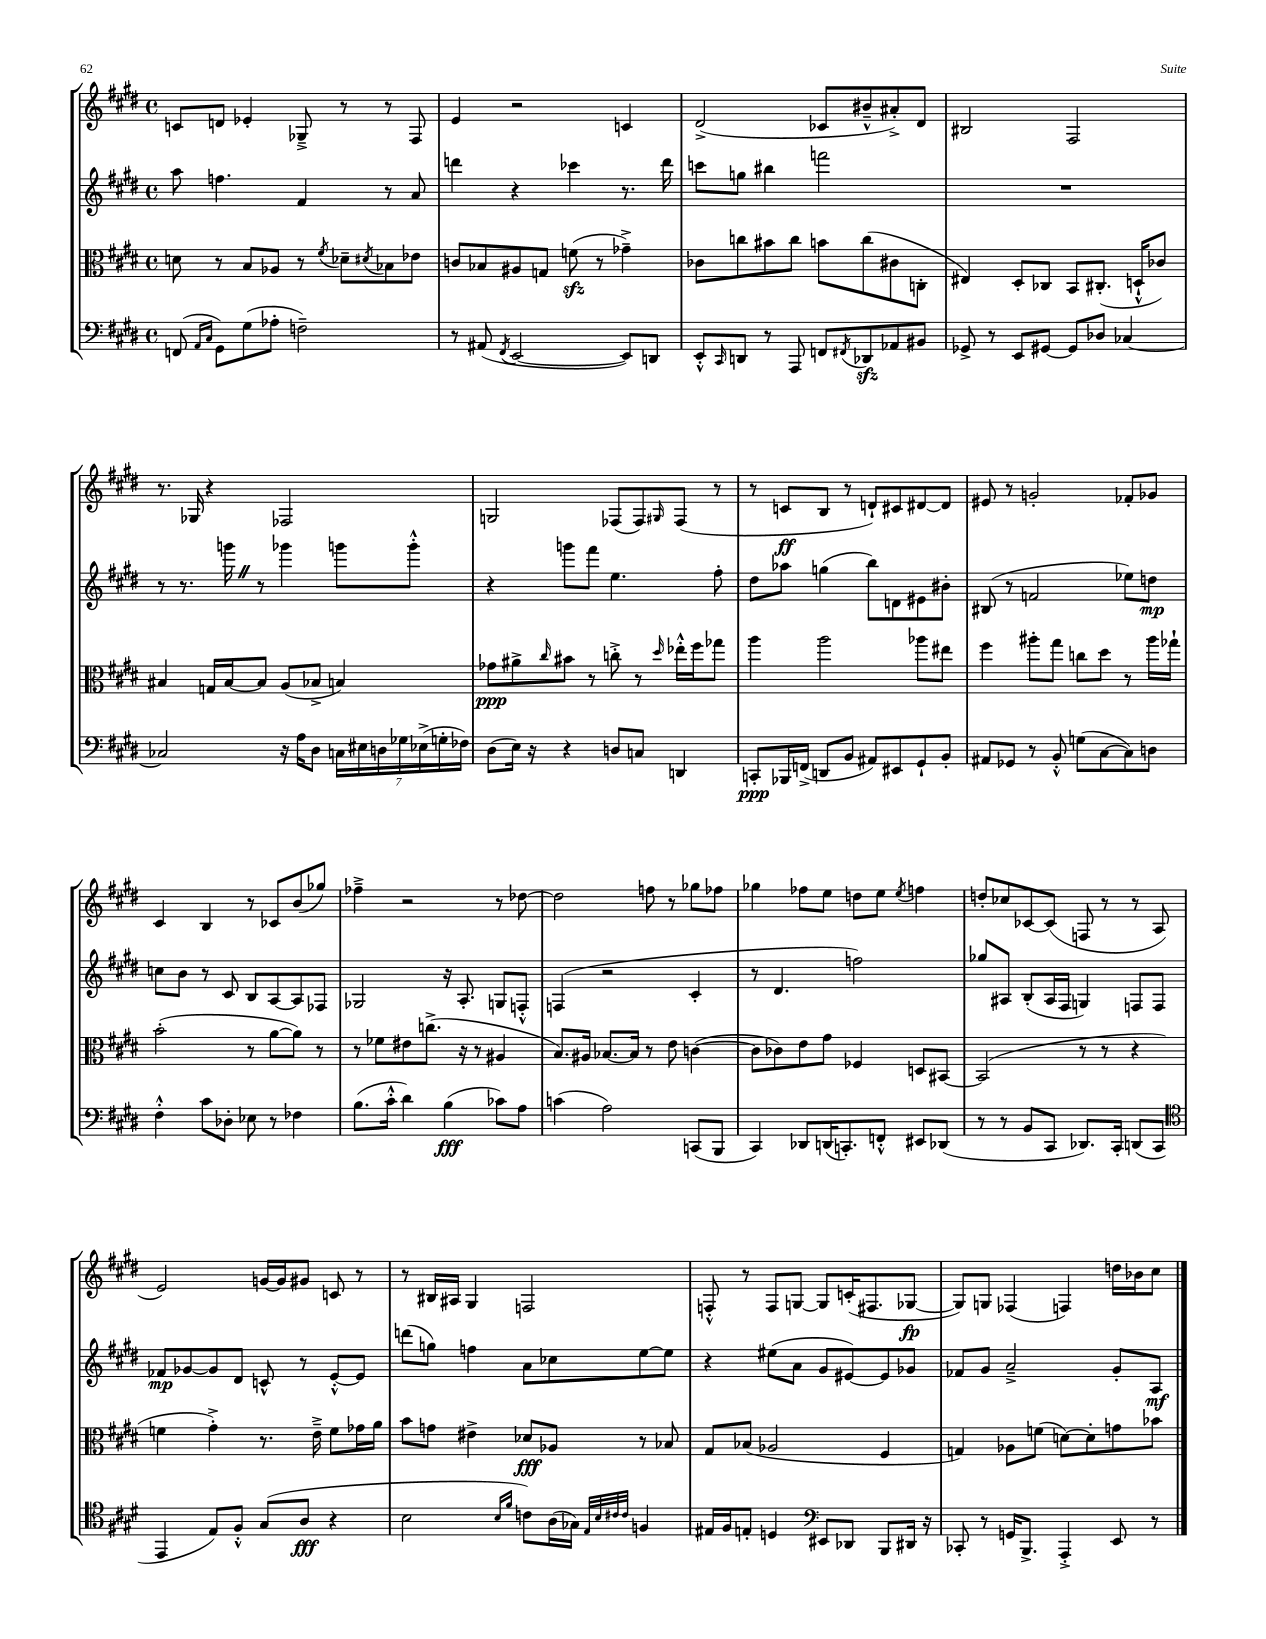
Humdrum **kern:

**kern	**kern	**kern	**kern
*staff4	*staff3	*staff2	*staff1
*clefF4	*clefC3	*clefG2	*clefG2
*k[f#c#g#d#]	*k[f#c#g#d#]	*k[f#c#g#d#]	*k[f#c#g#d#]
*M4/4	*M4/4	*M4/4	*M4/4
*met(c)	*met(c)	*met(c)	*met(c)
(8FF/	8d\	8aa\	8c/L
16qqAA/LL	.	.	.
16qqC#/JJ	.	.	.
8GG#\L)	8r	4.ff\	8d/J
(8G#\	8B/L	.	4e-'/
8A-'\J	8A-/J	.	.
2F~\)	8r	4f#/	8G-~^/
.	8qf#/	.	.
.	8d-~\L	.	8r
.	8qd#/	.	.
.	8B-\	8r	8r
.	8e-\J	8a/	8F#/
=	=	=	=
8r	8c/L	4ddd\	4e/
(8AA#/	8B-/	.	.
8qFF#/	.	.	.
[2EE/	8A#/	4r	2r
.	8G/J	.	.
.	(8f\	4ccc-\	.
.	8r	.	.
8EE/]L)	4g-~^\)	8.r	4c/
8DD/J	.	.	.
.	.	16ddd\	.
=	=	=	=
8EE'^^/L	8c-\L	8ccc\L	(2d#^/
16qqCC#/	.	.	.
8DD/J	8cc\	8gg\J	.
8r	8b#\	4bb#\	.
8AAA/	8cc\J	.	.
8FF/L	8b\L	2fff\	8c-/L
8qFF#/	.	.	.
8DD-/	(8cc\	.	8b#~^^/
8AA-/	8c#\	.	8a#'^/)
8BB#/J	8C'\J	.	8d#/J
=	=	=	=
8GG-^/	4E#/)	1r	2B#/
8r	.	.	.
8EE/L	8D#'/L	.	.
[8GG#/J	8C-/J	.	.
8GG#/]L	8BB/L	.	2F#/
8D-/J	(8.C#'/J	.	.
[4C-/	.	.	.
.	16D`^^/LK	.	.
.	8c-/J)	.	.
=	=	=	=
2C-/]	4B#/	8r	8.r
.	.	8.r	.
.	.	.	16G-/
.	16G/LL	.	4r
.	[16B#/J	16ggg\	.
.	8B#/]J	8r	.
16r	(8A/L	4ggg-\	2F-/
16A\LK	.	.	.
8D#\J	8B-^/J	.	.
28C\LL	4B/)	8ggg\L	.
28E#\	.	.	.
28D\	.	.	.
28G-\	.	.	.
.	.	8ggg'^^\J	.
(28E-^\	.	.	.
28G'\	.	.	.
28F-\JJ)	.	.	.
=	=	=	=
(8D#\L	8g-\L	4r	2G/
16E\Jk)	8a#^\	.	.
16r	.	.	.
.	16qqcc#/	.	.
4r	8b#\J	8ggg\L	.
.	8r	8fff#\J	.
8D/L	8cc'^\	4.ee\	(8F-/L
8C/J	8r	.	8F-/)
.	16qqdd#/	.	16qqG#/
4DD/	16ee-'^^\LL	.	(8F-/J
.	16ff#\J	.	.
.	8gg-\J	8ff#'\	8r
=	=	=	=
8CC'/L	4aa\	8dd#\L	8r
16BBB-/L	.	8aa-\J	8c/L
(16FF^/JJ	.	.	.
8DD/L	2aa\	(4gg\	8B/J
8BB/J	.	.	8r
8AA#/L)	.	8bb\L)	8d`/L)
8EE#/	.	8d\	8c#/
8GG#`/	8aa-\L	8e#\	[8d#/
8BB'/J	8ee#\J	8b#'\J	8d#/]J
=	=	=	=
8AA#/L	4ff#\	(8B#/	8e#/
8GG-/J	.	8r	8r
8r	8aa#'\L	2f/	2g'/
8BB'^^/	8gg#\J	.	.
(8G\L	8cc\L	.	.
[8C#\	8dd#\J	.	.
8C#\])	8r	8ee-\L)	8f-'/L
8D\J	16aa#\LL	8dd\J	8g-/J
.	16gg-`\JJ	.	.
=	=	=	=
4F#'^^\	(2b'\	8cc\L	4c#/
.	.	8b\J	.
8c#\L	.	8r	4B/
8D-'\J	.	8c#/	.
8E-\	8r	8B/L	8r
8r	[8a\L	[8A/	8c-/L
4F-\	8a\]J)	8A/]	(8b/
.	8r	8F-/J	8gg-/J)
=	=	=	=
(8.B\L	8r	2G-/	4ff-~^\
.	8f-\L	.	.
16c#'^^\Jk	.	.	.
4d#\)	8e#\	.	2r
.	(8.cc^\J	.	.
(4B\	.	16r	.
.	16r	8.A'/	.
.	8r	.	.
8c-\L)	4A#/	8G/L	8r
8A\J	.	8F'^^/J	[8dd-\
=	=	=	=
(4c\	8.B/L)	(4F/	2dd-\]
.	16A#/Jk	.	.
2A\)	[8.B-/L	2r	.
.	16B-/]Jk	.	.
.	8r	.	8ff\
.	8e\	.	8r
(8CC/L	([4c\	4c#'/	8gg-\L
8BBB/J	.	.	8ff-\J
=	=	=	=
4CC#/)	8c\]L	8r	4gg-\
.	8c-\)	4.d#/	.
8DD-/L	8e\	.	8ff-\L
(16DD/K	8g#\J	.	8ee\J
8.CC'/)	.	.	.
.	4F-/	2ff\)	8dd\L
8FF'^^/J	.	.	8ee\J
.	.	.	8qee/
8EE#/L	8D/L	.	4ff\
(8DD-/J	[8BB#/J	.	.
=	=	=	=
8r	(2BB#/]	8gg-/L	8dd'/L
8r	.	8A#/J	8cc-/
8BB/L	.	(8B'/L	[8c-/
8CC#/J	.	16A#/L	(8c-/]J
.	.	16F#/JJ	.
8.DD-/L)	8r	4G/)	8F/
.	8r	.	8r
16CC#'/Jk	.	.	.
(8DD/L	4r	8F/L	8r
8CC#/J	.	8F/J	8A/
=	=	=	=
*clefC4	*	*	*
4EE/	4f\	8f-/L	2e/)
.	.	[8g-/	.
8E/L)	4g#'^\)	8g-/]	.
8F#'^^/J	.	8d#/J	.
(8G#/L	8.r	8c^^/	[16g/LL
.	.	.	16g/]J
8A/J	.	8r	8g#/J
.	16e~^\	.	.
4r	8f\L	[8e'^^/L	8c/
.	16g-\L	8e/]J	8r
.	16a\JJ	.	.
=	=	=	=
2B\	8b\L	(8ddd\L	8r
.	8g\J	8gg\J)	16B#/LL
.	.	.	16A#/JJ
.	4e#^\	4ff\	4G#/
16qqB/LL	.	.	.
16qqf#/JJ	.	.	.
8c\L)	8d-/L	8a\L	2F/
(16A\L	8A-/J	8cc-\	.
16G-\JJ)	.	.	.
32qqE/LLL	.	.	.
32qqB/	.	.	.
32qqc#/	.	.	.
32qqc#/JJJ	.	.	.
4F/	8r	[8ee\	.
.	8B-/	8ee\]J	.
=	=	=	=
16E#/LL	8G#/L	4r	8F'^^/
16F#/J	.	.	.
8E'/J	(8B-/J	.	8r
4D/	2A-/	(8ee#\L	8F/L
.	.	8a\J	[8G/J
*clefF4	*	*	*
8EE#/L	.	8g#/L	8G/]L
8DD-/J	.	[8e#/)	(16c'/K
.	.	.	8.F#/
8BBB/L	4F#/	8e#/]	.
16DD#/Jk	.	8g-/J	[8G-/J
16r	.	.	.
=	=	=	=
8CC-'/	4G/)	8f-/L	8G-/]L)
8r	.	8g#/J	8G/J
16GG/LK	8A-\L	2a~^/	(4F-/
8.BBB^/J	.	.	.
.	(8f\J	.	.
4AAA'^/	[8d\L)	.	4F/)
.	8d'\]	.	.
8EE/	8g\	8g#'/L	16dd\LL
.	.	.	16b-\J
8r	8b-\J	8A/J	8cc#\J
==	==	==	==
*-	*-	*-	*-
